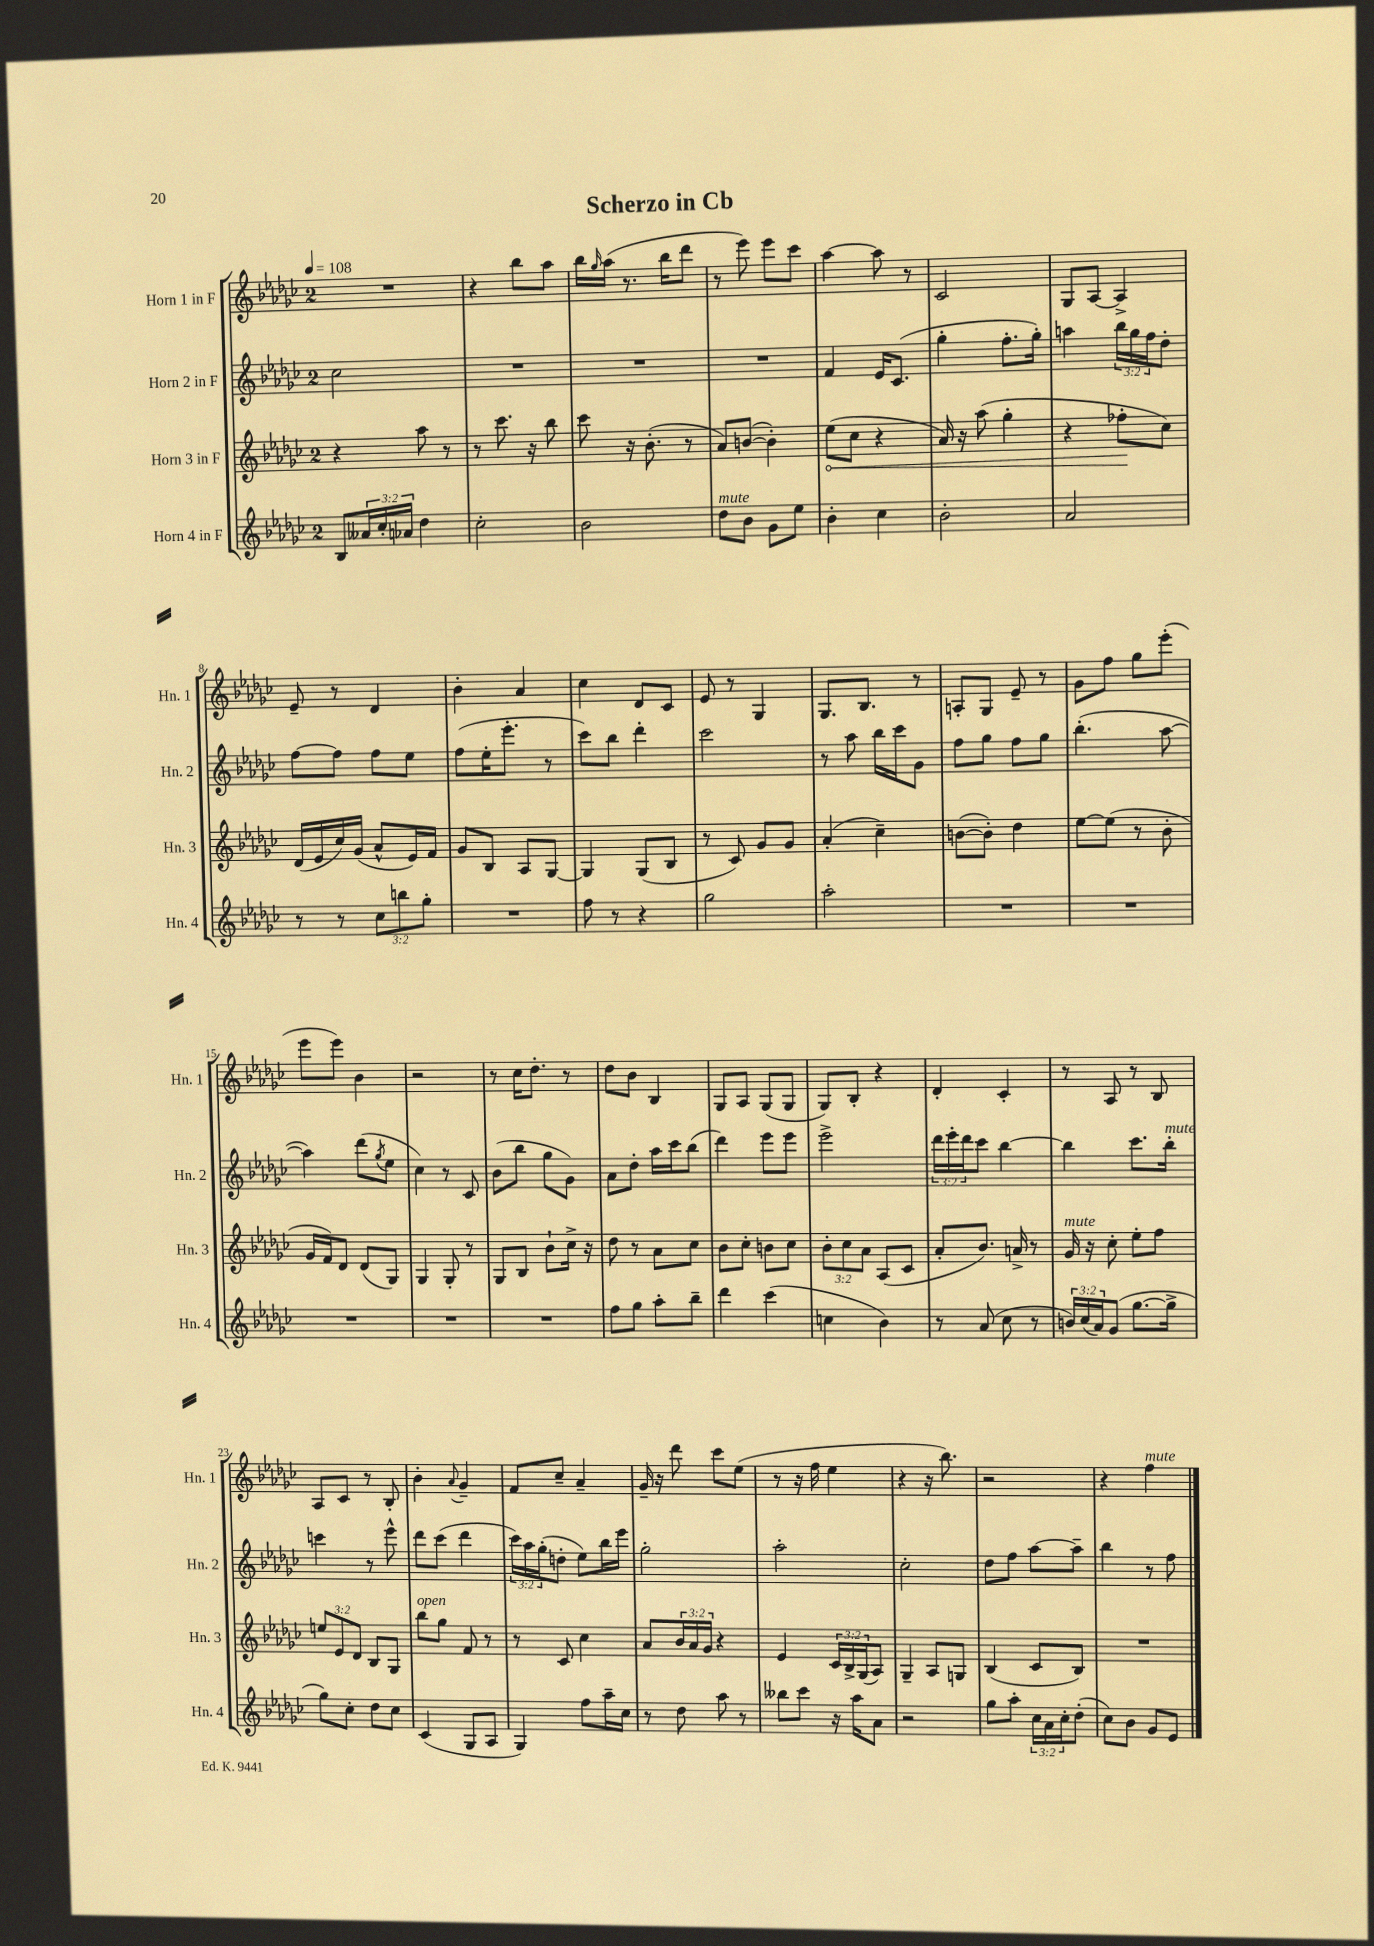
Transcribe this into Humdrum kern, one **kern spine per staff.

**kern	**kern	**dynam	**kern	**kern
*part4	*part3	*part3	*part2	*part1
*staff4	*staff3	*staff3	*staff2	*staff1
*I"Horn 4 in F	*I"Horn 3 in F	*	*I"Horn 2 in F	*I"Horn 1 in F
*I'Hn. 4	*I'Hn. 3	*	*I'Hn. 2	*I'Hn. 1
*clefG2	*clefG2	*	*clefG2	*clefG2
*k[b-e-a-d-g-c-]	*k[b-e-a-d-g-c-]	*	*k[b-e-a-d-g-c-]	*k[b-e-a-d-g-c-]
*M2/4	*M2/4	*	*M2/4	*M2/4
*MM108	*MM108	*	*MM108	*MM108
=1	=1	=1	=1	=1
8B-/L	4r	.	2cc-\	2r
24a--X/L	.	.	.	.
24cc-'/	.	.	.	.
24a-X/JJ	.	.	.	.
4dd-\	8aa-\	.	.	.
.	8r	.	.	.
=2	=2	=2	=2	=2
2cc-'\	8r	.	2r	4r
.	8.ccc-\	.	.	.
.	.	.	.	8bb-\L
.	16r	.	.	.
.	8bb-\	.	.	8aa-\J
=3	=3	=3	=3	=3
2b-\	8ccc-\	.	2r	16bb-\LL
.	.	.	.	16qqgg-/
.	.	.	.	(16aa-\JJ
.	16r	.	.	8.r
.	(8.b-'\	.	.	.
.	.	.	.	16bb-\KL
.	8r	.	.	8ddd-\J
=4	=4	=4	=4	=4
!LO:TX:a:i:t=mute	!	!	!	!
8dd-\L	8a-/L)	.	2r	8r
8b-\J	([8bn/J	.	.	8eee-\)
8g-\L	4b'\])	.	.	8eee-\L
8ee-\J	.	.	.	8ccc-\J
=5	=5	=5	=5	=5
!	!	!LO:HP:b	!	!
4b-'\	(8ee-\L	<	4f/	[4aa-\
.	8cc-\J	.	.	.
4cc-\	4r	.	16e-/KL	8aa-\]
.	.	.	(8.c-/J	.
.	.	.	.	8r
=6	=6	=6	=6	=6
2b-'\	16a-/)	.	4gg-'\	2c-/
.	16r	.	.	.
.	(8aa-\	.	.	.
.	4gg-'\	.	8.ff'\L	.
.	.	.	16gg-'\Jk)	.
=7	=7	=7	=7	=7
2a-/	4r	.	4aan\	8G-/L
.	.	.	.	[8A-/J
.	8ff-X'\L	.	24bb-\LL	4A-^/]
.	.	.	24gg-\	.
.	.	.	24ff\J	.
.	8cc-\J)	[	8dd-'\J	.
!!LO:LB:g=z
=8	=8	=8	=8	=8
8r	(16d-/LL	.	[8ff\L	8e-~/
.	16e-/	.	.	.
8r	16cc-/)	.	8ff\J]	8r
.	(16g-/JJ	.	.	.
12cc-\L	8a-^^/L	.	8ff\L	4d-/
12bbn\	.	.	.	.
.	16e-/L)	.	8ee-\J	.
12gg-'\J	.	.	.	.
.	16f/JJ	.	.	.
=9	=9	=9	=9	=9
2r	8g-/L	.	(8ff\L	4b-'\
.	8B-/J	.	16ee-'\K	.
.	.	.	8.eee-'\J	.
.	8A-/L	.	.	4a-/
.	[8G-/J	.	8r	.
=10	=10	=10	=10	=10
8ff\	4G-/]	.	8ccc-\L)	4cc-\
8r	.	.	8bb-\J	.
4r	(8G-/L	.	4ddd-'\	8d-/L
.	8B-/J	.	.	8c-/J
=11	=11	=11	=11	=11
2gg-\	8r	.	2ccc-\	8e-/
.	8c-/)	.	.	8r
.	8g-/L	.	.	4G-/
.	8g-/J	.	.	.
=12	=12	=12	=12	=12
2aa-'\	(4a-'/	.	8r	8.G-/L
.	.	.	8aa-\	.
.	.	.	.	8.B-/J
.	4cc-~\)	.	16bb-\LL	.
.	.	.	16ccc-\J	.
.	.	.	8g-\J	8r
=13	=13	=13	=13	=13
2r	([8bn\L	.	8ff\L	8An'/L
.	8b'\J])	.	8gg-\J	8G-/J
.	4dd-\	.	8ff\L	8e-~/
.	.	.	8gg-\J	8r
=14	=14	=14	=14	=14
2r	[8ee-\L	.	(4.bb-'\	8g-\L
.	(8ee-\J]	.	.	8ff\J
.	8r	.	.	8gg-\L
.	8b-'\	.	[8aa-\	(8eee-'\J
!!LO:LB:g=z
=15	=15	=15	=15	=15
2r	16g-/LL	.	4aa-\])	8eee-\L
.	16f/J)	.	.	.
.	8d-/J	.	.	8eee-\J)
.	(8d-/L	.	(8ddd-\L	4b-\
.	.	.	8qgg-/	.
.	8G-/J)	.	8ee-\J	.
=16	=16	=16	=16	=16
2r	4G-/	.	4cc-\)	2r
.	8G-'/	.	8r	.
.	8r	.	8c-/	.
=17	=17	=17	=17	=17
2r	8G-/L	.	(8b-\L	8r
.	8B-/J	.	8bb-\J	16cc-\KL
.	.	.	.	8.dd-'\J
.	8b-`\L	.	8gg-\L	.
.	16cc-^\Jk	.	8g-\J)	8r
.	16r	.	.	.
=18	=18	=18	=18	=18
8ff\L	8dd-\	.	8a-\L	8dd-\L
8gg-\J	8r	.	8dd-'\J	8b-\J
8aa-'\L	8a-\L	.	16aa-\LL	4B-/
.	.	.	16ccc-\J	.
8bb-~\J	8cc-\J	.	(8bb-\J	.
=19	=19	=19	=19	=19
4ddd-\	8b-\L	.	4ddd-\)	8G-/L
.	8cc-'\J	.	.	8A-/J
(4ccc-\	8bn\L	.	8eee-\L	(8G-/L
.	8cc-\J	.	8eee-\J	8G-/J
=20	=20	=20	=20	=20
4ccn\	12b-'\L	.	2eee-^\	8G-/L)
.	12cc-\	.	.	.
.	.	.	.	8B-'/J
.	12a-\J	.	.	.
4b-\)	(8A-/L	.	.	4r
.	8c-/J	.	.	.
=21	=21	=21	=21	=21
8r	8a-'/L	.	24ddd-\LL	4d-'/
.	.	.	24eee-'\	.
.	.	.	24ddd-\J	.
(8a-/	8.b-/J)	.	8ccc-\J	.
8cc-\	.	.	[4bb-\	4c-'/
.	16an^/	.	.	.
8r	8r	.	.	.
=22	=22	=22	=22	=22
!	!LO:TX:a:i:t=mute	!	!	!
24bn/LL)	16g-/	.	4bb-\]	8r
(24cc-/	.	.	.	.
.	16r	.	.	.
24a-/J)	.	.	.	.
(8g-/J	8cc-'\	.	.	8A-/
[8.gg-\L	8ee-'\L	.	8.ccc-\L	8r
.	8ff\J	.	.	8B-/
!	!	!	!LO:TX:a:i:t=mute	!
16gg-^\Jk]	.	.	16bb-'\Jk	.
!!LO:LB:g=z
=23	=23	=23	=23	=23
8gg-\L)	12een/L	.	4cccn\	8A-/L
.	12e-/	.	.	.
8cc-'\J	.	.	.	8c-/J
.	12d-/J	.	.	.
8dd-\L	8B-/L	.	8r	8r
8cc-\J	8G-/J	.	8eee-^^\	8B-'/
=24	=24	=24	=24	=24
!	!LO:TX:a:i:t=open	!	!	!
(4c-/	8bb-\L	.	8ddd-\L	4b-'\
.	8gg-\J	.	(8ccc-\J	.
.	.	.	.	8qqa-/
8G-/L	8f/	.	4ddd-\	4g-~/
8A-/J	8r	.	.	.
=25	=25	=25	=25	=25
4G-/)	8r	.	24ccc-\LL)	8f/L
.	.	.	24aa-\	.
.	.	.	(24gg-'\J	.
.	8c-/	.	8ddn'\J	8cc-~/J
8ff\L	4cc-\	.	8ee-\L)	4a-~/
16aa-~\L	.	.	16bb-\L	.
16cc-\JJ	.	.	16eee-\JJ	.
=26	=26	=26	=26	=26
8r	8a-/L	.	2gg-'\	16g-~/
.	.	.	.	16r
8dd-\	24b-/L	.	.	8ddd-\
.	24a-/	.	.	.
.	24g-/JJ	.	.	.
8aa-\	4r	.	.	8ccc-\L
8r	.	.	.	(8ee-\J
=27	=27	=27	=27	=27
8bb--X\L	4e-/	.	2aa-'\	8r
8ccc-\J	.	.	.	16r
.	.	.	.	16ff\
16r	24c-/LL	.	.	4ee-\
.	24B-^/	.	.	.
16aa-\KL	.	.	.	.
.	(24G-/J	.	.	.
8a-\J	8A-/J)	.	.	.
=28	=28	=28	=28	=28
2r	4G-~/	.	2cc-'\	4r
.	8A-/L	.	.	16r
.	.	.	.	8.bb-\)
.	8Gn/J	.	.	.
=29	=29	=29	=29	=29
8gg-\L	(4B-/	.	8dd-\L	2r
8aa-'\J	.	.	8ff\J	.
24cc-\LL	8c-/L	.	[8aa-\L	.
24a-\	.	.	.	.
24cc-'\J	.	.	.	.
(8dd-'\J	8B-/J)	.	8aa-~\J]	.
=30	=30	=30	=30	=30
8cc-\L)	2r	.	4bb-\	4r
8b-\J	.	.	.	.
!	!	!	!	!LO:TX:a:i:t=mute
8g-/L	.	.	8r	4ff\
8e-/J	.	.	8ff\	.
==	==	==	==	==
*-	*-	*-	*-	*-
